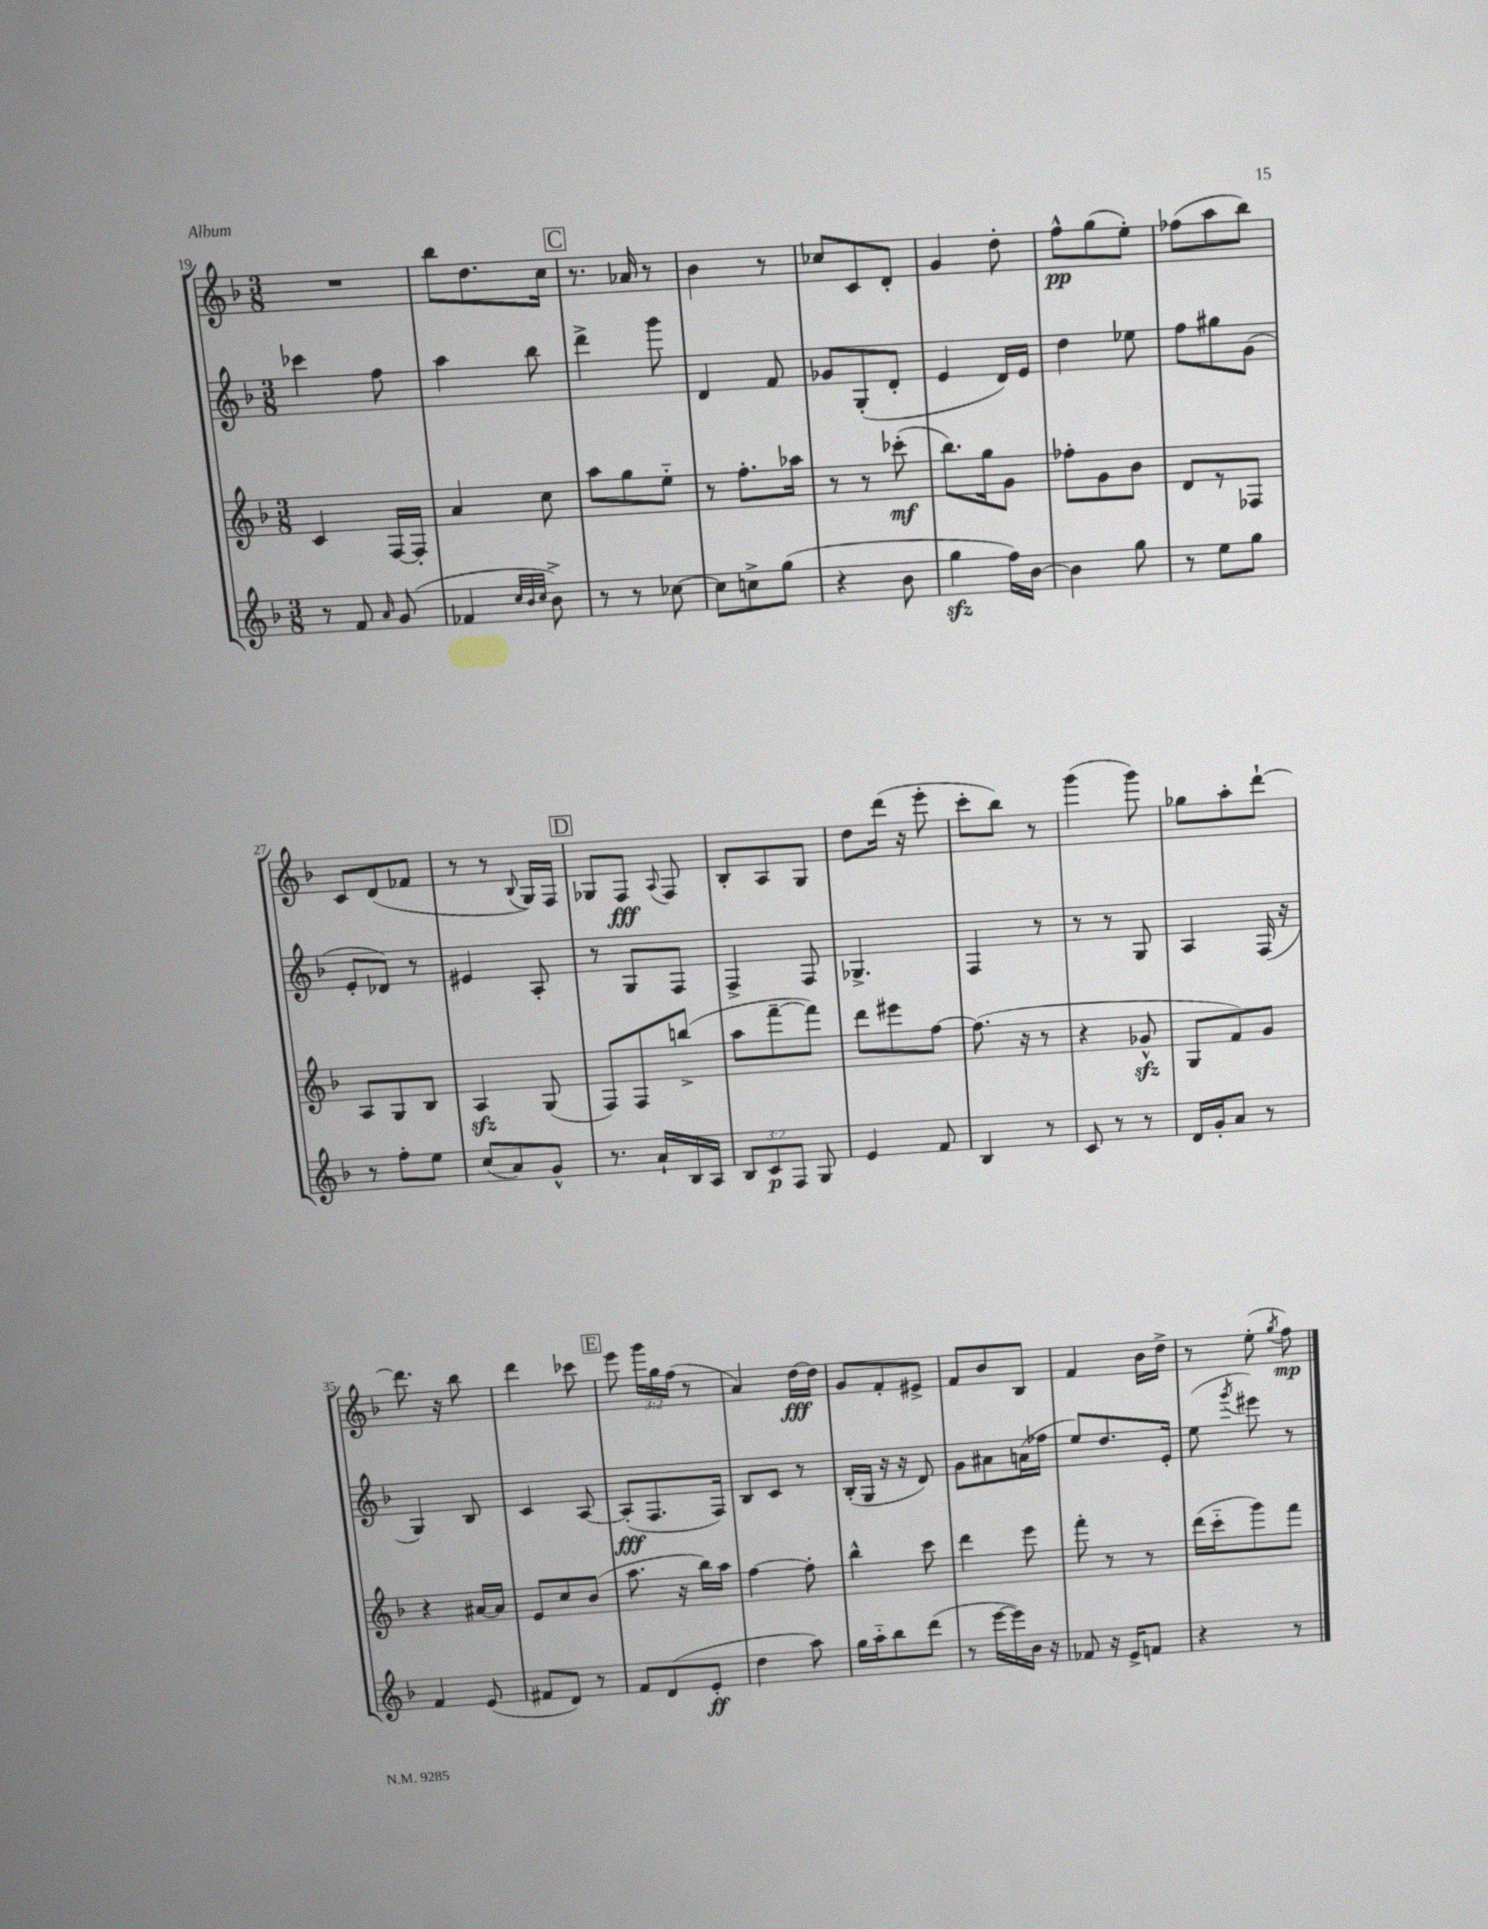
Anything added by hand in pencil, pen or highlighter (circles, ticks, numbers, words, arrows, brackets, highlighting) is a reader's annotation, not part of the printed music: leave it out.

**kern	**kern	**kern	**kern
*staff4	*staff3	*staff2	*staff1
*clefG2	*clefG2	*clefG2	*clefG2
*k[b-]	*k[b-]	*k[b-]	*k[b-]
*M3/8	*M3/8	*M3/8	*M3/8
8r	4c	4ccc-	4.r
8f	.	.	.
16qqa	.	.	.
(8g	[16F	8ff	.
.	16F']	.	.
=	=	=	=
4f-	4a	4aa	8bb-
.	.	.	8.dd
32qqcc	.	.	.
32qqb-	.	.	.
32qqcc	.	.	.
8b-^)	8cc	8bb-	.
.	.	.	16cc
=	=	=	=
8r	8aa	4ddd^	8.r
8r	8gg	.	.
.	.	.	16a-
[8cc-	8ee'~	8ggg	8r
=	=	=	=
8cc-]	8r	4d	4b-
8cc^	8.ff'	.	.
(8gg	.	8f	8r
.	16aa-	.	.
=	=	=	=
4r	8r	8g-	8cc-
.	8r	(8G'	8c
8b-	(8ccc-'	8d'	8d'
=	=	=	=
4gg	8.bb-)	4e	4g
.	16gg	.	.
16ff)	8g	16d)	8dd'
[16b-	.	16e	.
=	=	=	=
4b-]	8ff-'	4dd	8ff^^
.	8g	.	(8gg
8gg	8b-	8ee-	8ee')
=	=	=	=
8r	8d	8ff	(8ff-
8ee	8r	8gg#	8aa
8gg	8F-	(8g	8bb-)
=	=	=	=
8r	8A	8e'	8c
8ff'	8G	8d-)	(8d
8ee	8B-	8r	8f-
=	=	=	=
(8cc	4A	4e#	8r
8a)	.	.	8r
.	.	.	8qqB-
8g^^	(8G	8A'	16G)
.	.	.	16F
=	=	=	=
8.r	8F)	8r	8G-
.	8F	8G	8F
16a`	.	.	.
.	.	.	8qqA
16B-	(8bb^	8F	8F
16A	.	.	.
=	=	=	=
12B-	8aa	4F^	8B-'
12c	.	.	.
.	[8fff~	.	8A
12F	.	.	.
8G	8fff])	8F	8G
=	=	=	=
4e	8ddd	4.G-^	8dd
.	8eee#	.	(16ddd
.	.	.	16r
8f	[8ff	.	8eee'
=	=	=	=
4B-	(8.ff]	4F	8ccc'
.	.	.	8bb-)
.	16r	.	.
8r	8r	8r	8r
=	=	=	=
8c	4r	8r	(4ggg
8r	.	8r	.
8r	8g-^^	8G	8ggg)
=	=	=	=
16d	8G	4A	8gg-
16g'	.	.	.
8a	8f)	.	8aa'
8r	8g	(16F	[8ddd`
.	.	16r	.
=	=	=	=
4f	4r	4G)	8.ddd]
.	.	.	16r
(8e	[16a#	8B-	8bb-
.	16a#]	.	.
=	=	=	=
8f#	8e	4c	4ddd
8d)	8cc	.	.
8r	(8b-	[8A	8ccc-
=	=	=	=
8f	8.aa	(8A']	8eee
(8d	.	8.F	24ggg
.	.	.	24gg
.	16r	.	.
.	.	.	(24ff
8e'	16bb-)	.	8r
.	16aa	16F)	.
=	=	=	=
4dd	[4ff	8B-	4a)
.	.	8c	.
8aa)	8ff']	8r	[16dd
.	.	.	16dd]
=	=	=	=
16gg	4bb-^^	(16B-'	8g
16aa'~	.	16G	.
8bb-	.	16r	8f'
.	.	16r	.
(8ddd	8ccc	8d)	8e#^
=	=	=	=
8r	4ddd	8g	8f
[16eee	.	8a#	8b-
16eee])	.	.	.
16b-	8eee	(16a	8B-
16r	.	16ff-	.
=	=	=	=
8f-	8fff'	8ee)	4f
16r	8r	8.dd	.
16e^	.	.	.
8f	8r	.	16b-
.	.	16e'	16dd^
=	=	=	=
4r	(16ddd	(8ee	8r
.	16ccc'~	.	.
.	.	8qggg	.
.	8ggg)	8eee#)	(8ee'
.	.	.	8qgg
8r	8fff	8r	8ff)
==	==	==	==
*-	*-	*-	*-
